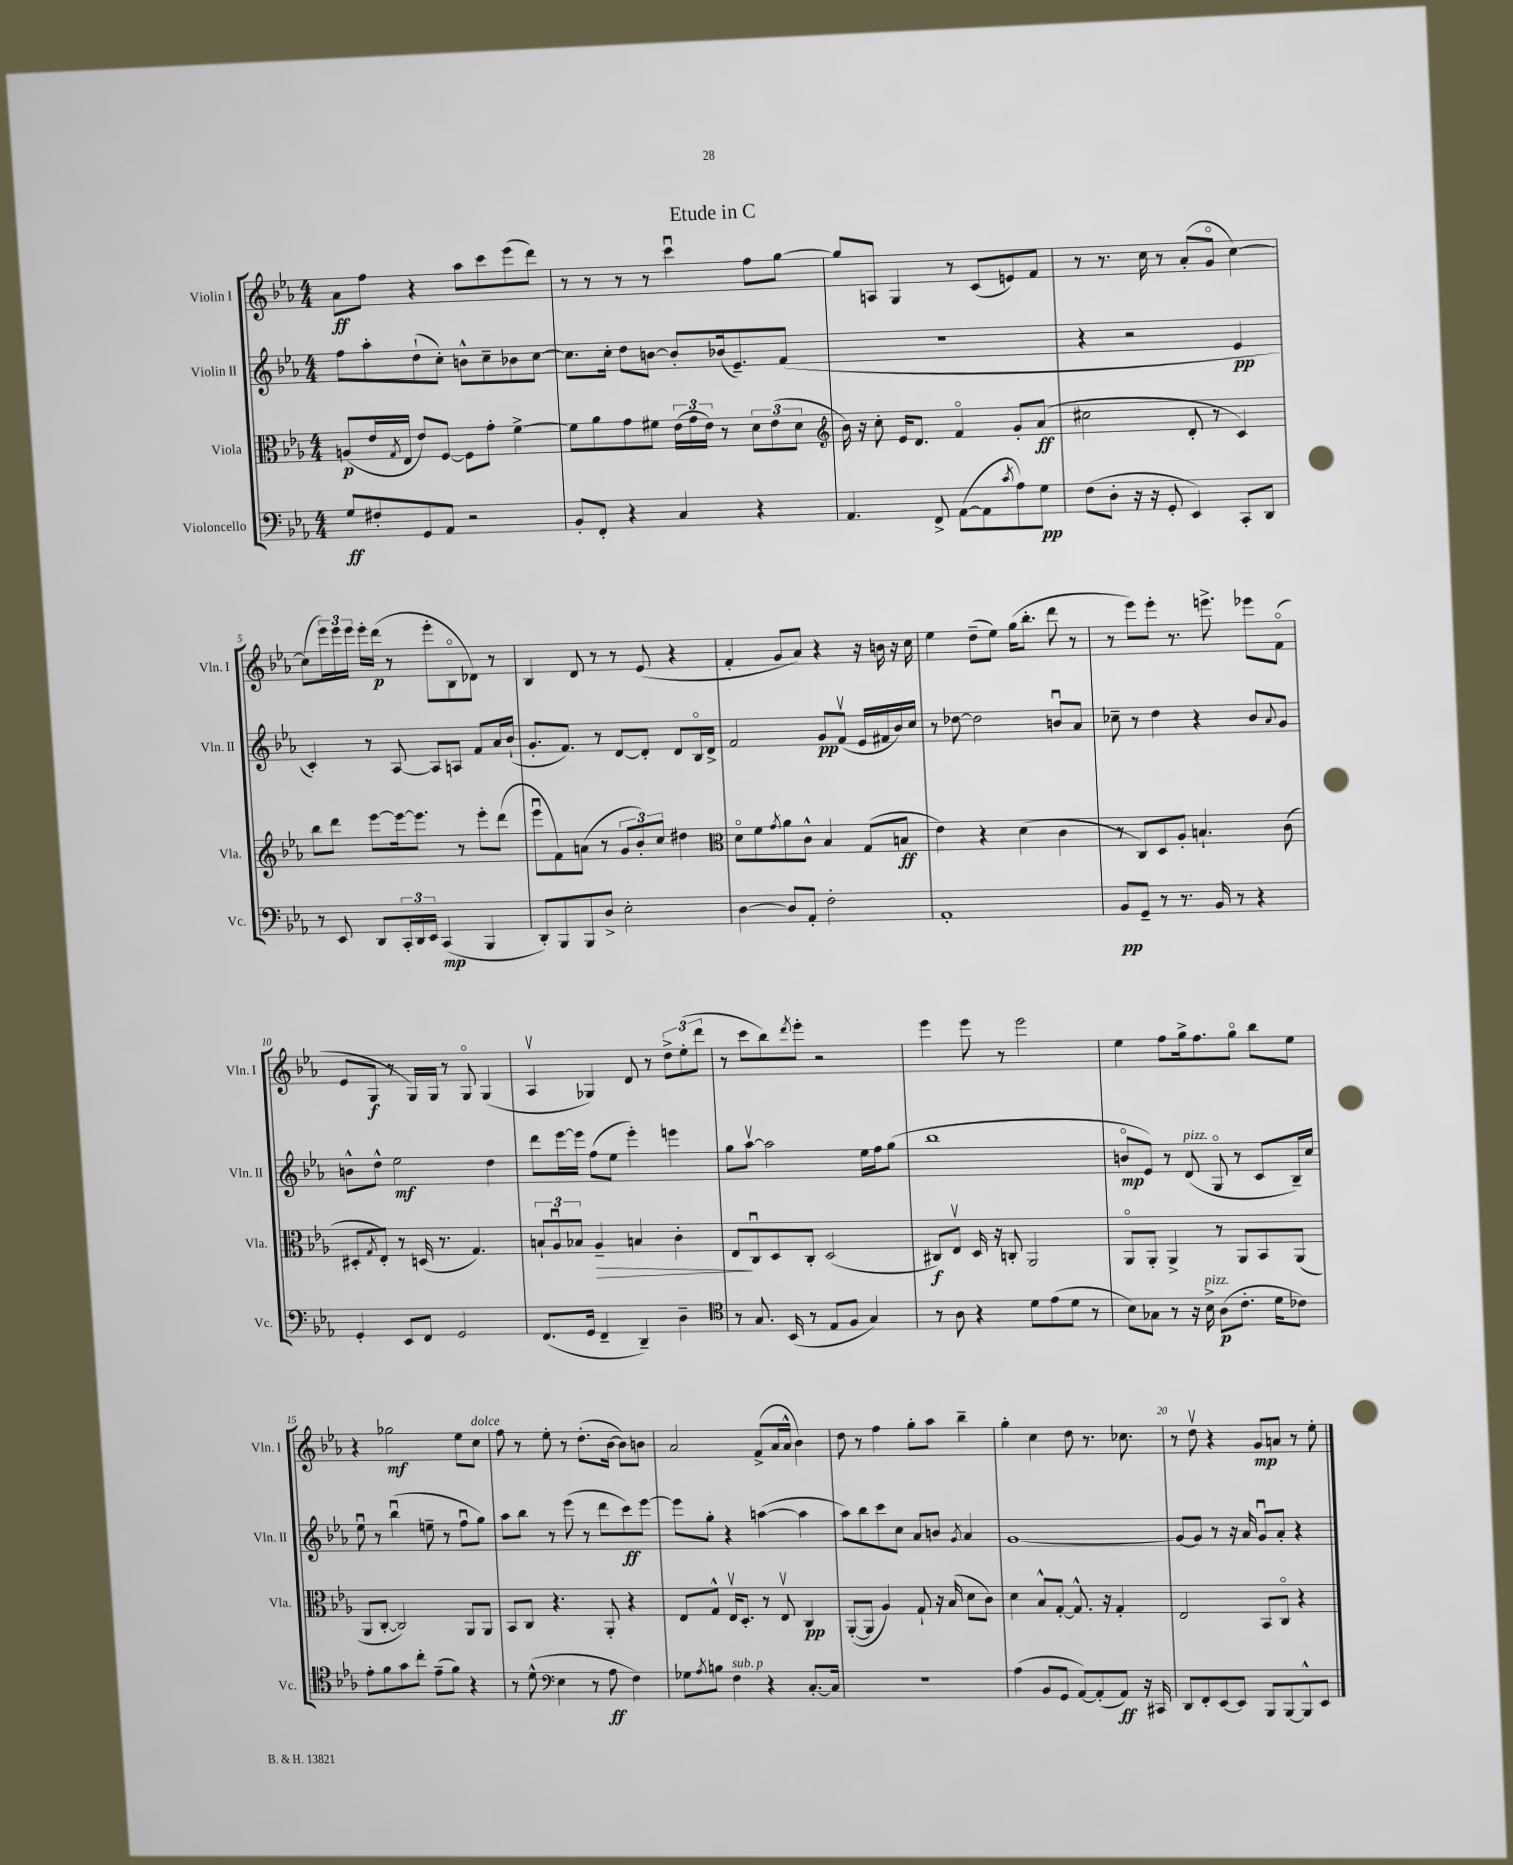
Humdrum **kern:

**kern	**kern	**kern	**kern
*staff4	*staff3	*staff2	*staff1
*clefF4	*clefC3	*clefG2	*clefG2
*k[b-e-a-]	*k[b-e-a-]	*k[b-e-a-]	*k[b-e-a-]
*M4/4	*M4/4	*M4/4	*M4/4
8G	(8A	8ff	8a-
8F#'	16e-	8aa-'	8ff
.	8qG	.	.
.	16E-	.	.
8GG	8e-)	(8dd`	4r
8AA-	[8F	8cc')	.
2r	8F]	8b^^	8aa-
.	8g'	8cc~	8ccc
.	[4f^	8b-	(8eee-
.	.	[8cc	8ddd)
=	=	=	=
8BB-'	8f]	8.cc]	8r
8FF'	8a-	.	8r
.	.	16cc'	.
4r	8g	8dd	8r
.	8f#	[8b	8r
4C	(24e-	8b']	4cccu
.	24g	.	.
.	24e-)	.	.
.	8r	(16b-	.
.	.	8.e-~)	.
4r	12d	.	8ff
.	(12e-	.	.
.	.	(8f	[8gg
.	12d	.	.
=	=	=	=
*	*clefG2	*	*
4.AA-	16b-)	1r	8gg]
.	16r	.	.
.	8cc'	.	8A
.	16e-	.	4G
.	8.d	.	.
8FF^	.	.	.
([8AA-	4fo	.	8r
8AA-]	.	.	(8c
8qc	.	.	.
8A-)	8g'	.	8e)
8G	(8a-	.	8f
=	=	=	=
(8F	2cc#	4r	8r
8D'	.	.	8.r
16r	.	2r	.
16r	.	.	16cc
8GG'	.	.	8r
4EE-)	8d'	.	(8a-'
.	8r	.	8go
8CC'	4c)	4e-	[4cc)
8DD	.	.	.
=	=	=	=
8r	8bb-	4c')	(8cc]
8EE-	8ddd	.	24eee-)
.	.	.	24eee-
.	.	.	24eee-
8DD	[8eee-	8r	16eee-'
.	.	.	(16ddd
24CC'	16eee-_	[8A-	8r
24DD	.	.	.
.	8.eee-]	.	.
24EE-	.	.	.
(4CC	.	8A-]	8eee-'
.	8r	8A	8B-o
4BBB-	8eee-'	8f	8d-)
.	(8ddd	16a-	8r
.	.	(16b-`	.
=	=	=	=
8DD')	8eee-u	8.g'	4B-
8BBB-	8f)	.	.
.	.	8.f)	.
8BBB-	(8a	.	8d
8D^	8r	8r	8r
2E-'	12g	[8d	8r
.	12b-')	.	.
.	.	8d']	(8e-
.	12cc	.	.
.	4dd#	8d	4r
.	.	16B-o	.
.	.	16d^	.
=	=	=	=
*	*clefC3	*	*
[4D	8do	2f	4f'
.	8f	.	.
.	8qg	.	.
8D]	8a-	.	8g
8AA-'	8c^^	.	8a-)
2F'	4B-	8g	4r
.	.	(8fv	.
.	(8G	16e-	16r
.	.	16f#	16b
.	8B	16b-)	16r
.	.	16cc	16cc
=	=	=	=
1AA-'	4e-)	8r	4ee-
.	.	[8dd-	.
.	4r	2dd-]	(8dd~
.	.	.	8ee-)
.	(4d	.	(16gg
.	.	.	8.bb-'
.	4c	8bu	8ddd
.	.	8a-	8r
=	=	=	=
8BB-	8r	8cc-~	8r
8GG~	8C)	8r	8eee-)
8r	8D	4dd	8eee-'
8.r	8A-'	.	8.r
.	4.B`	4r	.
16BB-	.	.	8.eee^
8r	.	.	.
4r	.	8b-	8eee-
.	.	8qqa-	.
.	(8c	8g	(8fo
=	=	=	=
4GG'	8D#'	8b^^	8e-
.	8qG	.	.
.	8E-')	8dd^^	8G
8EE-	8r	2ee-	8r
8FF	(16D	.	16G)
.	8.r	.	16G
2GG	.	.	8r
.	4.G)	.	8Go
.	.	4dd	(4G
=	=	=	=
(8.FF	12B`	8ddd	4A-v
.	12A-u	.	.
.	.	[16eee-	.
.	12B-	.	.
16GG	.	16eee-]	.
4FF~	4A-~	(8ff	4G-)
.	.	8ee-	.
4DD~)	4B	4eee-')	8d
.	.	.	8r
4D~	4c'	4eee	12dd^
.	.	.	(12ee-'
.	.	.	12ddd
=	=	=	=
*clefC4	*	*	*
8r	8E-	8gg	8r
8.G	8Cu	[8aa-v	8ccc
.	8D	2aa-]	8bb-)
(16BB-	.	.	.
.	.	.	8qddd
8r	8C'	.	8eee-'
8E-	(2D	.	2r
8F	.	.	.
4G)	.	16ee-	.
.	.	16ff	.
.	.	(8gg	.
=	=	=	=
8r	8C#)	1bb-	4eee-
8A-	8E-v	.	.
4r	16D	.	8eee-
.	16r	.	.
.	8C'	.	8r
8d	2AA-	.	2eee-
(8e-	.	.	.
8d	.	.	.
8r	.	.	.
=	=	=	=
8B-)	8AA-o	8bo	4ee-
8G-	8AA-'	8e-)	.
8r	4AA-^	8r	8ff
16r	.	(8d	16gg^
16B-^	.	.	8.ff
(8A-	8r	8Go	.
8.c'	8AA-	8r	8ggo
.	8BB-	8c	8bb-
16d	.	.	.
8c-)	(8AA-	16B-~)	8ee-
.	.	16cc	.
=	=	=	=
8e-'	8AA-	8ee-u	4r
8f	[8C'	8r	.
8g	2C])	(4bb-u	2gg-
8cc'	.	.	.
(8e-~	.	8ee~	.
8f)	.	8r	.
4r	8AA-	8ffu	8ee-
.	8AA-	8gg)	8cc
=	=	=	=
8r	8BB-	8aa-	8ff
(8d^^	8C	8bb-	8r
*clefF4	*	*	*
4E-	4.r	8r	8ee-'
.	.	(8eee-	8r
8r	.	8r	(8.dd'
8A-	8AA-'	8ddd	.
.	.	.	[16b-
4F)	4r	8ccc)	8b-])
.	.	[8eee-	8b
=	=	=	=
8G-	8E-	8eee-]	2a-
8qA-	.	.	.
8B	8G^^	8gg'	.
4F	16E-v	4r	.
.	8.D'	.	.
4r	8r	([4aa	(8f^
.	8E-v	.	16a-
.	.	.	16a-^^
[8.C'	4C	4aa]	4b-)
16C]	.	.	.
=	=	=	=
1r	([8AA-'	8aa-)	8dd
.	8AA-]	8bb-	8r
.	4A-)	8ccc	4ff
.	.	8cc	.
.	8G`	8a-	8gg'
.	16r	8b	8aa-
.	(16B-	.	.
.	.	8qg	.
.	8d	4a-	4bb-~
.	8c)	.	.
=	=	=	=
(4A-	4d	[1g	4gg'
8BB-	8B-^^	.	4cc
8GG	[8G'	.	.
[8AA-)	8.G^^]	.	8dd
(8AA-']	.	.	8.r
.	16r	.	.
8AA-)	4G'	.	.
.	.	.	8.cc-
16r	.	.	.
16CC#	.	.	.
=	=	=	=
8DD	2E-	8g_	8r
8FF'	.	8g]	8ddv
[8EE-	.	8r	4r
8EE-]	.	16r	.
.	.	16a-	.
8BBB-	8BB-	8gu	8g
[8BBB-	8Co	8a-'	8a
8BBB-^^]	4r	4r	8r
8EE-	.	.	8ee-'
==	==	==	==
*-	*-	*-	*-
